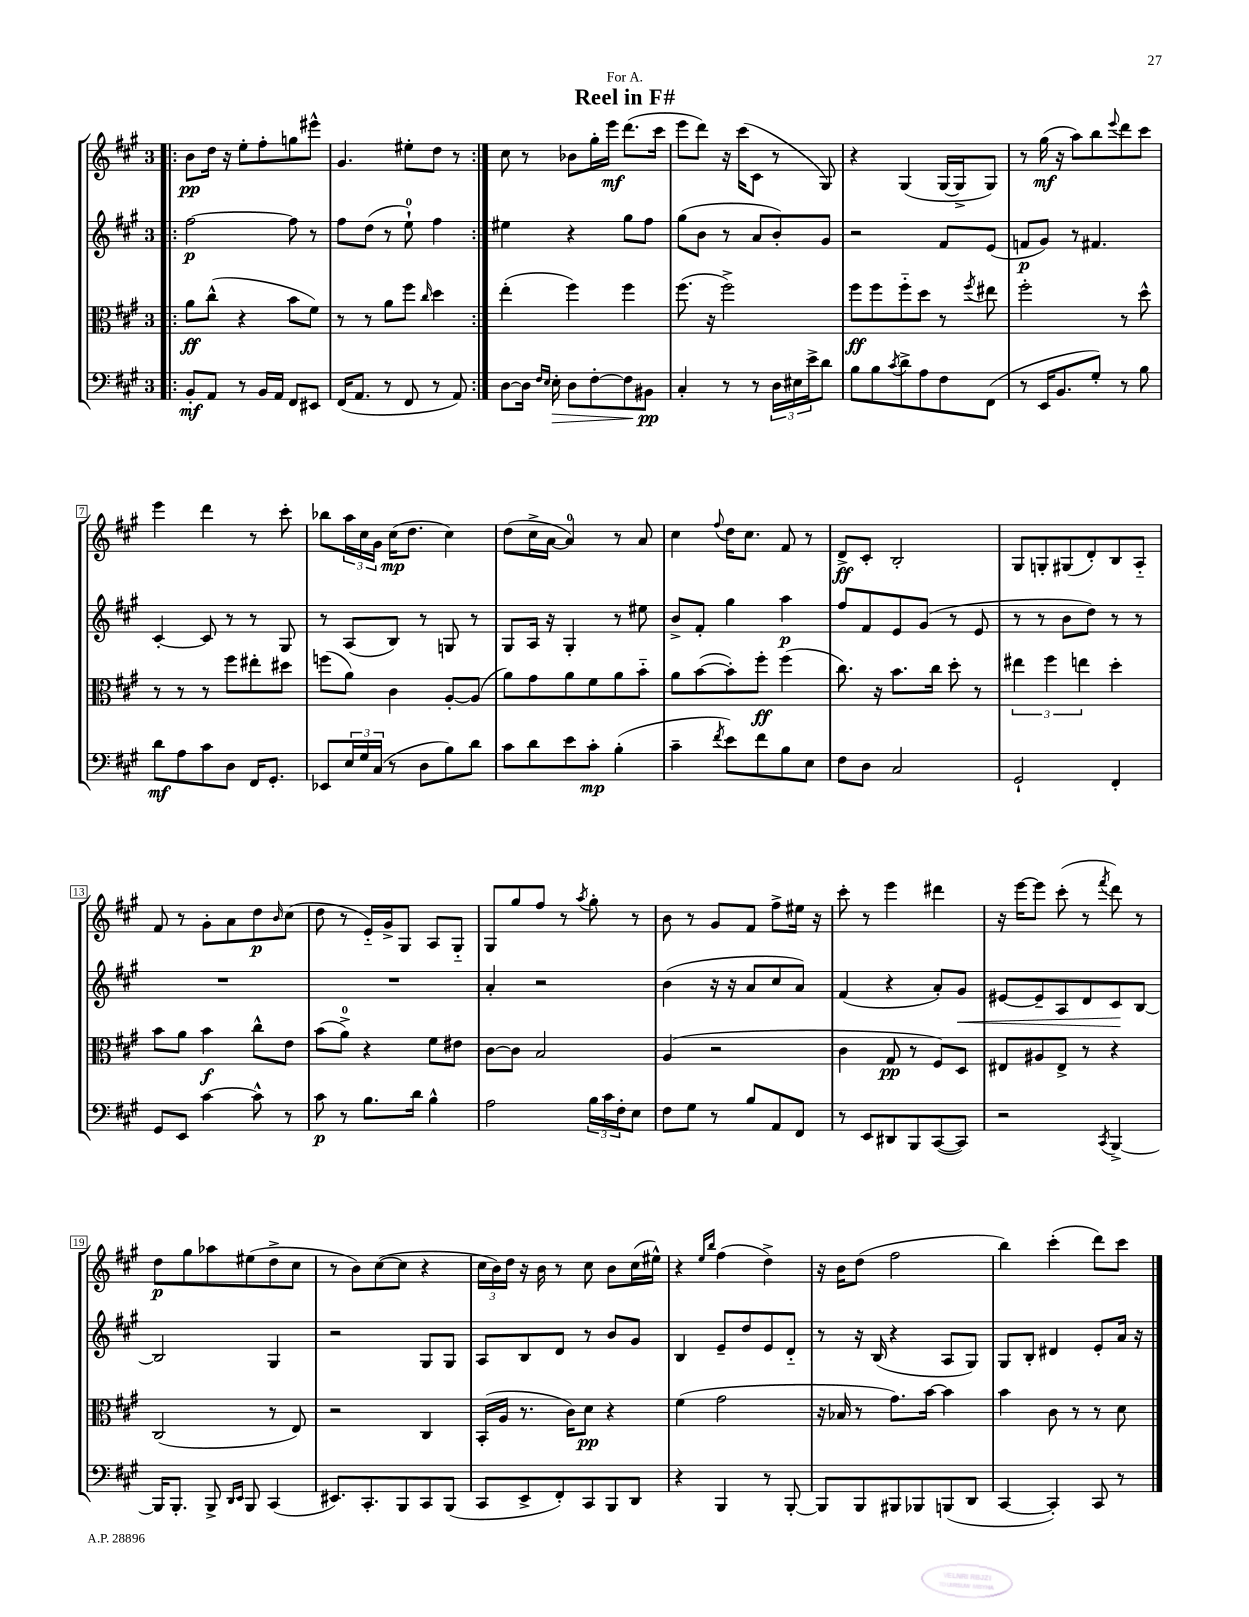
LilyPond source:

\header { title = "Reel in F#" dedication = "For A." }
<<
\new StaffGroup <<
\new Staff = "s0" {
    \clef treble \key a \major \once \override Staff.TimeSignature.style = #'single-digit \time 3/4
    \repeat volta 2 { \bar ".|:" b'8\pp d''16 r16 e''8-. fis''8-. g''8 eis'''8-^ |
    gis'4. eis''8-. d''8 r8 | }
    cis''8 r8 bes'8 gis''16-. e'''16\mf d'''8.( cis'''16 |
    e'''8 d'''8) r16 cis'''16( cis'8 r8 gis8) |
    r4 gis4( gis16~ gis16-> gis8) |
    r8 gis''16\mf( r16 a''8) b''8 \appoggiatura { e'''8 } d'''8 cis'''8 |
    e'''4 d'''4 r8 cis'''8-. |
    bes''8 \tuplet 3/2 { a''16 cis''16 gis'16 } cis''16\mp( d''8. cis''4) |
    d''8( cis''16-> a'16~ a'4-0) r8 a'8 |
    cis''4 \appoggiatura { fis''8 } d''16 cis''8. fis'8 r8 |
    d'8->\ff cis'8-. b2-. |
    gis8 g8-. gis8( d'8-.) b8 a8-_ |
    fis'8 r8 gis'8-. a'8 d''8\p \grace { b'16 } cis''8( |
    d''8 r8 e'16-_) gis'16-> gis8 a8 gis8-_ |
    gis8 gis''8 fis''8 r8 \acciaccatura { a''8 } gis''8-. r8 |
    b'8 r8 gis'8 fis'8 fis''8-> eis''16 r16 |
    cis'''8-. r8 e'''4 dis'''4 |
    r16 e'''16~ e'''8 cis'''8-.( r8 \acciaccatura { fis'''8 } d'''8) r8 |
    d''8\p gis''8 aes''8 eis''8( d''8-> cis''8 |
    r8 b'8) cis''8~( cis''8 r4 |
    \tuplet 3/2 { cis''16 b'16) d''16 } r16 b'16 r8 cis''8 b'8 cis''16( eis''16-^) |
    r4 \grace { e''16 b''16 } fis''4( d''4->) |
    r16 b'16 d''8( fis''2 |
    b''4) cis'''4-.( d'''8) cis'''8 \bar "|." |
}
\new Staff = "s1" {
    \clef treble \key a \major \once \override Staff.TimeSignature.style = #'single-digit \time 3/4
    \repeat volta 2 { \bar ".|:" fis''2~\p fis''8 r8 |
    fis''8 d''8( r8 e''8-0-!) fis''4 | }
    eis''4 r4 gis''8 fis''8 |
    gis''8( b'8 r8 a'8 b'8-.) gis'8 |
    r2 fis'8 e'8( |
    f'8\p gis'8) r8 fis'4. |
    cis'4~-. cis'8 r8 r8 gis8 |
    r8 a8( b8) r8 g8 r8 |
    gis8 a16 r16 gis4-. r8 eis''8 |
    b'8-> fis'8-. gis''4 a''4\p |
    fis''8 fis'8 e'8 gis'8( r8 e'8 |
    r8 r8 b'8 d''8) r8 r8 |
    R2. |
    R2. |
    a'4-. r2 |
    b'4( r16 r16 a'8 cis''8 a'8) |
    fis'4( r4 a'8-.) gis'8\< |
    eis'8~ eis'8-- a8 d'8 cis'8\! b8~ |
    b2 gis4 |
    r2 gis8 gis8 |
    a8 b8 d'8 r8 b'8 gis'8 |
    b4 e'8-- d''8 e'8 d'8-_ |
    r8 r16 b16( r4 a8 gis8) |
    gis8 b8-. dis'4 e'8-. a'16 r16 \bar "|." |
}
\new Staff = "s2" {
    \clef alto \key a \major \once \override Staff.TimeSignature.style = #'single-digit \time 3/4
    \repeat volta 2 { \bar ".|:" a'8\ff cis''8-^( r4 b'8 fis'8) |
    r8 r8 a'8 fis''8 \grace { cis''16 } d''4 | }
    e''4-.( fis''4) fis''4 |
    fis''8.( r16 fis''2->) |
    fis''8\ff fis''8 fis''8-_ d''8 r8 \acciaccatura { fis''8 } eis''8 |
    fis''2-. r8 d''8-^ |
    r8 r8 r8 fis''8 eis''8-. dis''8 |
    f''8( a'8) cis'4 a8~-. a8( |
    a'8) gis'8 a'8 fis'8 a'8 b'8-_ |
    a'8 b'8~( b'8-.) fis''8-.\ff fis''4( |
    cis''8.) r16 b'8. cis''16 d''8-. r8 |
    \tuplet 3/2 { eis''4 fis''4 e''4 } d''4-. |
    b'8 a'8 b'4\f cis''8-^ e'8 |
    b'8( a'8-0->) r4 fis'8 eis'8 |
    cis'8~ cis'8 b2 |
    a4( r2 |
    cis'4 gis8\pp r8 fis8) d8 |
    eis8 ais8 eis8-> r8 r4 |
    cis2( r8 e8) |
    r2 cis4 |
    b,16-.( a16 r8. cis'16) d'8\pp r4 |
    fis'4( gis'2 |
    r16 bes16 r8 gis'8.) b'16~ b'4 |
    b'4 cis'8 r8 r8 d'8 \bar "|." |
}
\new Staff = "s3" {
    \clef bass \key a \major \once \override Staff.TimeSignature.style = #'single-digit \time 3/4
    \repeat volta 2 { \bar ".|:" b,8-.\mf a,8 r8 b,16 a,16 fis,8 eis,8 |
    fis,16( a,8. r8 fis,8 r8 a,8) | }
    d8~ d16 \grace { fis16 e16 } e16-.\> d8 fis8~-. fis8 bis,8\pp\! |
    cis4-. r8 r8 \tuplet 3/2 { d16 eis16 e'16-> } d'8 |
    b8 b8 \acciaccatura { cis'8 } d'8-> a8 fis8 fis,8( |
    r8 e,16 b,8. gis8-.) r8 b8 |
    d'8\mf a8 cis'8 d8 fis,16 gis,8.-. |
    ees,8 \tuplet 3/2 { e16 gis16 cis16( } r8 d8 b8) d'8 |
    cis'8 d'8 e'8 cis'8-.\mp b4-.( |
    cis'4-- \acciaccatura { fis'8 } e'8) fis'8 b8 e8 |
    fis8 d8 cis2 |
    gis,2-! fis,4-. |
    gis,8 e,8 cis'4~ cis'8-^ r8 |
    cis'8\p r8 b8. d'16 b4-^ |
    a2 \tuplet 3/2 { b16 cis'16 fis16-. } e8 |
    fis8 gis8 r8 b8 a,8 fis,8 |
    r8 e,8 dis,8 b,,8 cis,8~( cis,8) |
    r2 \acciaccatura { cis,8 } b,,4~-> |
    b,,16 b,,8.-. b,,8-> \grace { d,16 e,16 } b,,8 cis,4( |
    eis,8.) cis,8.-. b,,8 cis,8 b,,8( |
    cis,8 e,8-> fis,8-.) cis,8 b,,8 d,8 |
    r4 b,,4 r8 b,,8~-. |
    b,,8 b,,8 bis,,8 bes,,8 b,,8( d,8 |
    cis,4~ cis,4-.) cis,8 r8 \bar "|." |
}
>>
>>
\layout { \context { \Score \override BarNumber.stencil = #(make-stencil-boxer 0.1 0.3 ly:text-interface::print) } }
